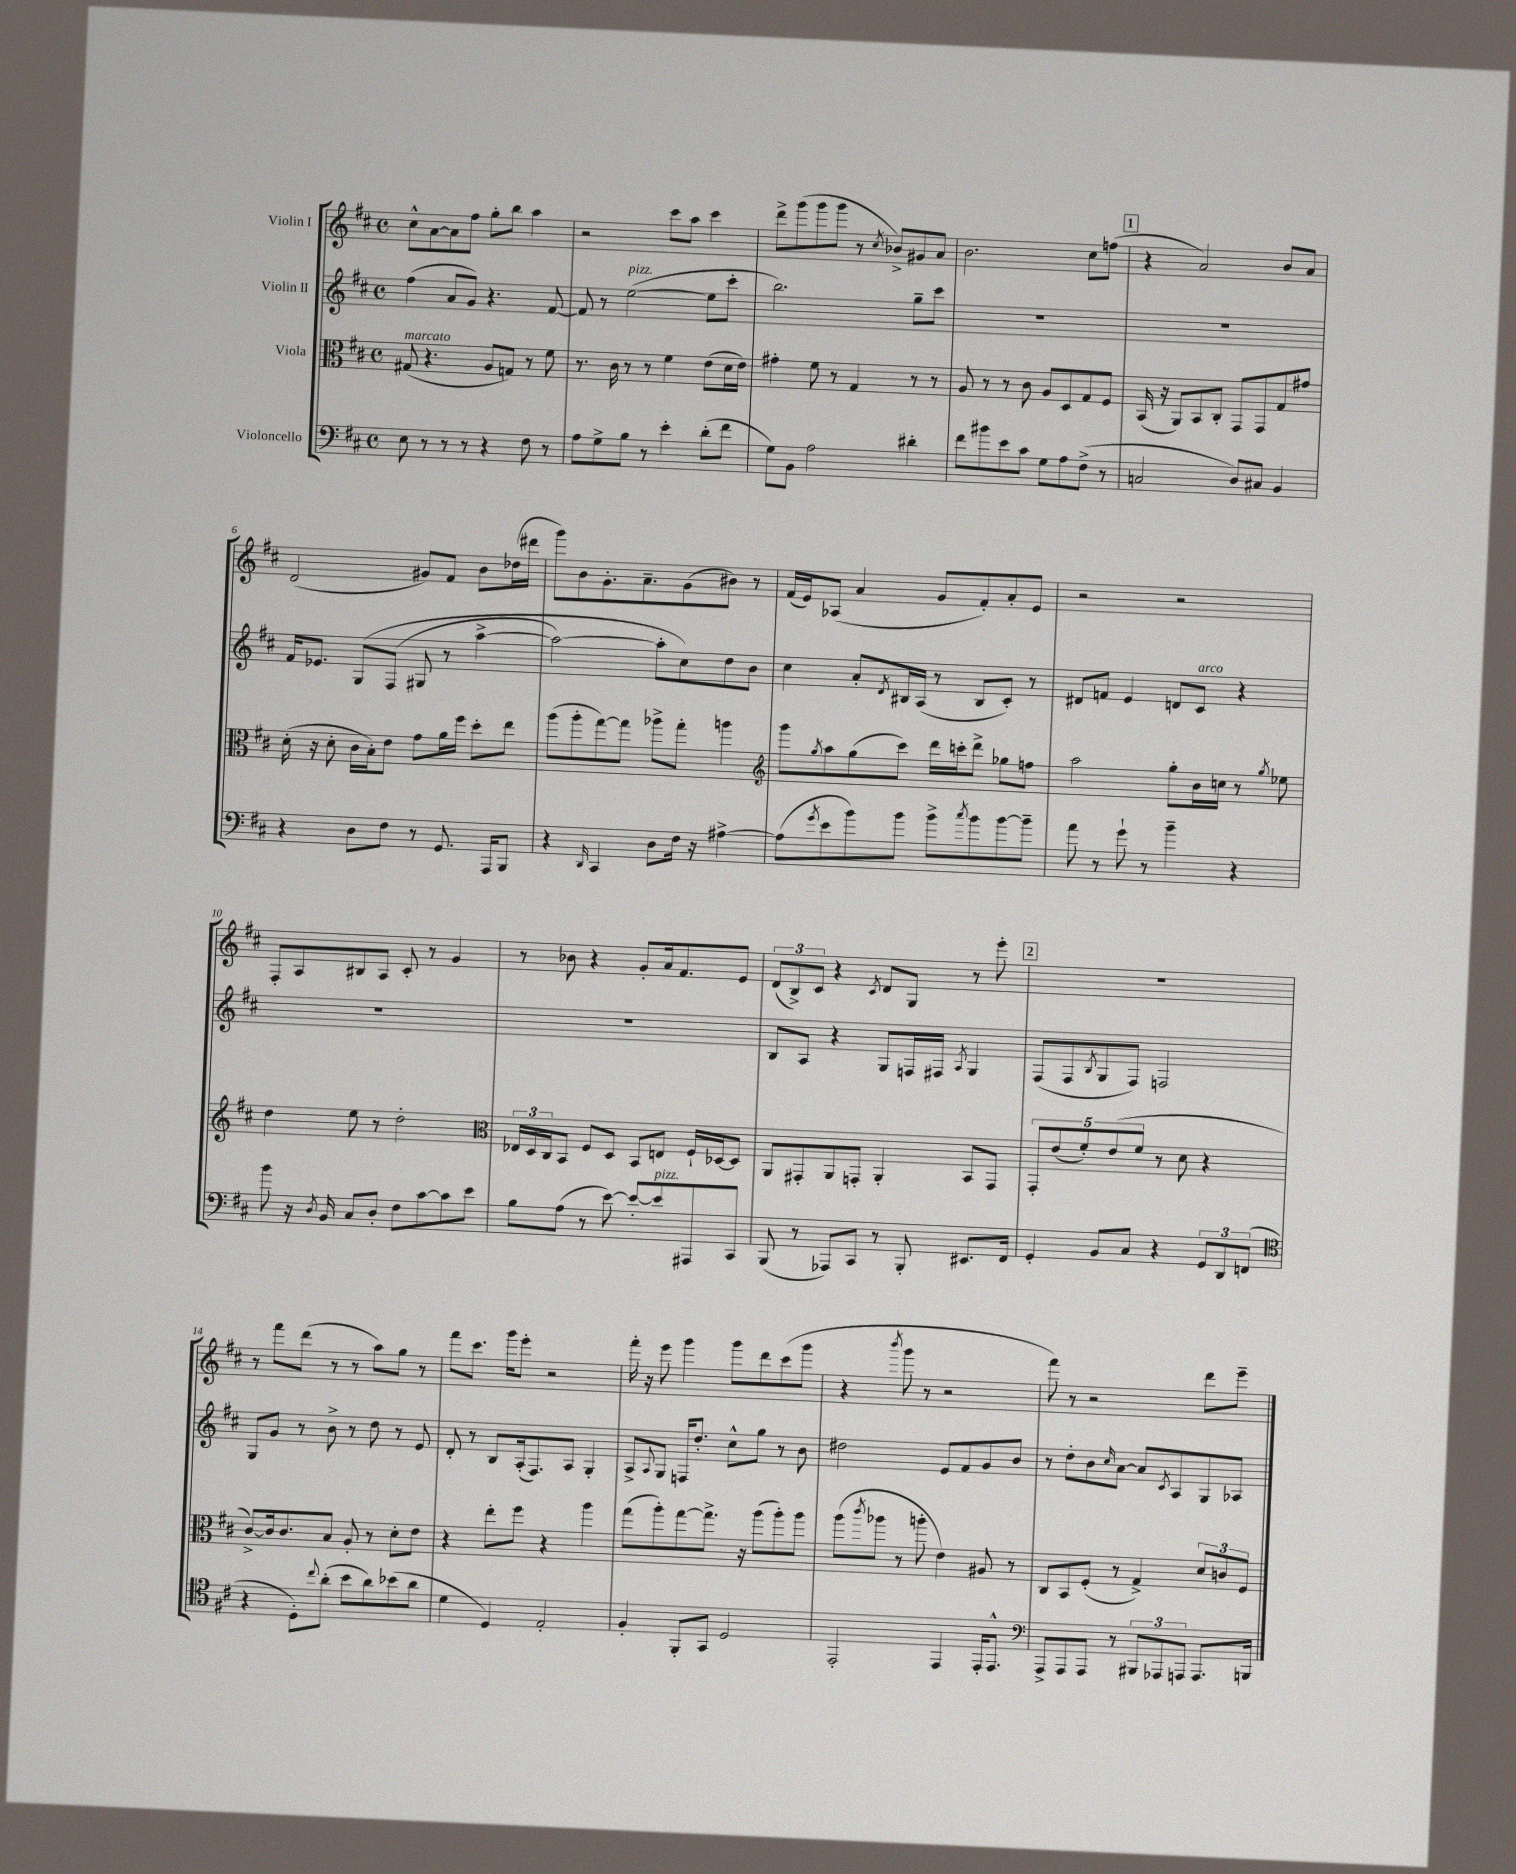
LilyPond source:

<<
\new StaffGroup <<
\new Staff = "s0" \with { instrumentName = "Violin I" } {
    \clef treble \key d \major \defaultTimeSignature \time 4/4
    cis''8-^ a'8~ a'8 fis''8 g''8-. b''8 a''4 |
    r2 cis'''8 a''8 cis'''4 |
    d'''8-> g'''8( g'''8 g'''8 r8 \acciaccatura { cis''8 } bes'8->) gis'8 a'8 |
    b'2. cis''8 f''8( |
    \mark \markup { \box "1" } r4 a'2) b'8 a'8 |
    d'2( gis'8) fis'8 b'8 des''16( dis'''16 |
    g'''8) b'8 g'8.-. a'8.-- g'8( bis'8) r8 |
    fis'16( e'16) aes8( a'4 g'8 fis'8-.) a'8-. e'8 |
    r2 r2 |
    fis8-. a8 bis8 a8 cis'8-. r8 g'4 |
    r8 bes'8 r4 g'8-. a'16 fis'8. e'8 |
    \tuplet 3/2 { d'8( b8->) cis'8 } r4 \acciaccatura { cis'8 } d'8 g8 r8 e'''8-. |
    \mark \markup { \box "2" } R1 |
    r8 fis'''8 d'''8( r8 r8 a''8) g''8 r8 |
    fis'''8 cis'''8. g'''16 e'''8-. r2 |
    fis'''16-. r16 e'''8 g'''4 g'''8 d'''8 cis'''8( g'''8 |
    r4 \acciaccatura { b'''8 } g'''8 r8 r2 |
    fis'''8) r8 r2 d'''8 e'''8-- \bar "|." |
}
\new Staff = "s1" \with { instrumentName = "Violin II" } {
    \clef treble \key d \major \defaultTimeSignature \time 4/4
    fis''4( a'8 g'8) r4. fis'8~ |
    fis'8 r8 e''2~^\markup { \italic "pizz." }( e''8 cis'''8-. |
    b''2.) g''8-- cis'''8 |
    R1 |
    \mark \markup { \box "1" } R1 |
    fis'16 ees'8. g8\( fis8( gis8 r8 a''4~-> |
    a''2~) a''8-. cis''8\) d''8 b'8 |
    cis''4 a'8-. \acciaccatura { d'8 } bis16 a16( r8 bis8 cis'8-.) r8 |
    dis'8 f'8 e'4 d'8 cis'8^\markup { \italic "arco" } r4 |
    R1 |
    R1 |
    b8 a8 r4 g8 f16 fis16 \acciaccatura { a8 } g4 |
    \mark \markup { \box "2" } fis8( fis8 \acciaccatura { b8 } g8 fis8) f2 |
    g8 g'8 r8 b'8-> r8 d''8 r8 e'8 |
    d'8-. r8 b8 a16-.( fis8.) a8 g4-. |
    a8-> \appoggiatura { a8 } g8 f16 d''8.-. cis''8-^ g''8 r8 b'8 |
    dis''2 e'8 fis'8 g'8 b'8 |
    r8 d''8-. b'8 \grace { cis''16 } a'8~ a'8 \acciaccatura { cis'8 } a8 g8 aes8 \bar "|." |
}
\new Staff = "s2" \with { instrumentName = "Viola" } {
    \clef alto \key d \major \defaultTimeSignature \time 4/4
    gis8^\markup { \italic "marcato" }( r4. a8 g8) r8 fis'8 |
    r8. cis'16 r8 r8 fis'4 e'8( d'16 e'16) |
    gis'4-. fis'8 r8 g4 r8 r8 |
    a8 r8 r8 cis'8 a8 d8 g8 fis8 |
    \mark \markup { \box "1" } b,16( r16 a,8) b,8 cis8-. g,8 g,8 g8 gis'8 |
    d'16-.( r16 d'8-. cis'16 b16-.) e'8 g'8 a'16 fis''16 d''8-. e''8 |
    a''8( a''8-. g''8~) g''8 aes''8-> g''8-. a''4 |
    \clef treble g'''8 \acciaccatura { g''8 } a''8 g''8( cis'''8) d'''16 c'''16-. d'''8-> ges''8 f''8 |
    a''2 g''8-. b'16 c''16 r8 \acciaccatura { g''8 } ees''8 |
    d''4 e''8 r8 d''2-. |
    \clef alto \tuplet 3/2 { ees16 d16 cis16 } b,8 fis8 d8 b,8 e8 fis16-! des16~ des8 |
    a,8 gis,8-. a,8 g,8-. a,4-. b,8 g,8 |
    \mark \markup { \box "2" } \tuplet 5/4 { g,8-. e'8( fis'8-.) e'8( fis'8 } r8 d'8 r4 |
    cis'8~->) cis'16 cis'8. b8 a8-. r8 d'8-. e'8 |
    r4 e''8-. fis''8 r4 a''4 |
    g''8( a''8-.) g''8~ g''8.-> r16 a''8( a''8-.) a''8 |
    a''8( \acciaccatura { cis'''8 } aes''8 r8 a''8-. e'4) ais8 r8 |
    cis8 b,8 fis8-.( r8 g4->) \tuplet 3/2 { d'8 c'8 fis8 } \bar "|." |
}
\new Staff = "s3" \with { instrumentName = "Violoncello" } {
    \clef bass \key d \major \defaultTimeSignature \time 4/4
    e8 r8 r8 r8 r4 fis8 r8 |
    a8 g8-> b8 r8 e'4-. d'8-.( fis'8 |
    g8) b,8 a2 dis'4-. |
    fis'8 bis'8 e'8 cis'8 g8 a8 fis8->( r8 |
    \mark \markup { \box "1" } c2 d8) cis8 b,4 |
    r4 d8 fis8 r8 g,8. a,,16 b,,8 |
    r4 \grace { d,16 } cis,4 d8 fis16 r16 ais4~-> |
    ais8( \acciaccatura { g'8 } e'8 b'8) b'8 b'8-> \acciaccatura { cis''8 } b'8 b'8~ b'8-- |
    a'8 r8 g'8-! r8 b'4-- r4 |
    b'8 r16 \acciaccatura { d8 } b,16 cis8 d8-. fis8 cis'8~ cis'8 e'8 |
    b8 a8( r8 e'8~) e'8~-. e'8^\markup { \italic "pizz." } ais,,8 cis,8 |
    b,,8( r8 aes,,8) cis,8 r8 b,,8-. eis,8. fis,16 |
    \mark \markup { \box "2" } g,4-. b,8 cis8 r4 \tuplet 3/2 { g,8 d,8 f,8( } |
    \clef tenor r4 d8-.) \appoggiatura { cis''8 } a'8-.( b'8 a'8) bes'8( a'8 |
    d'4 d4) e2-. |
    fis4-. fis,8-. g,8 d2 |
    e,2-. e,4 e,16-. e,8.-^ |
    \clef bass a,,8-> a,,8 a,,8 r8 \tuplet 3/2 { bis,,8 aes,,8 a,,8 } a,,8. b,,16 \bar "|." |
}
>>
>>
